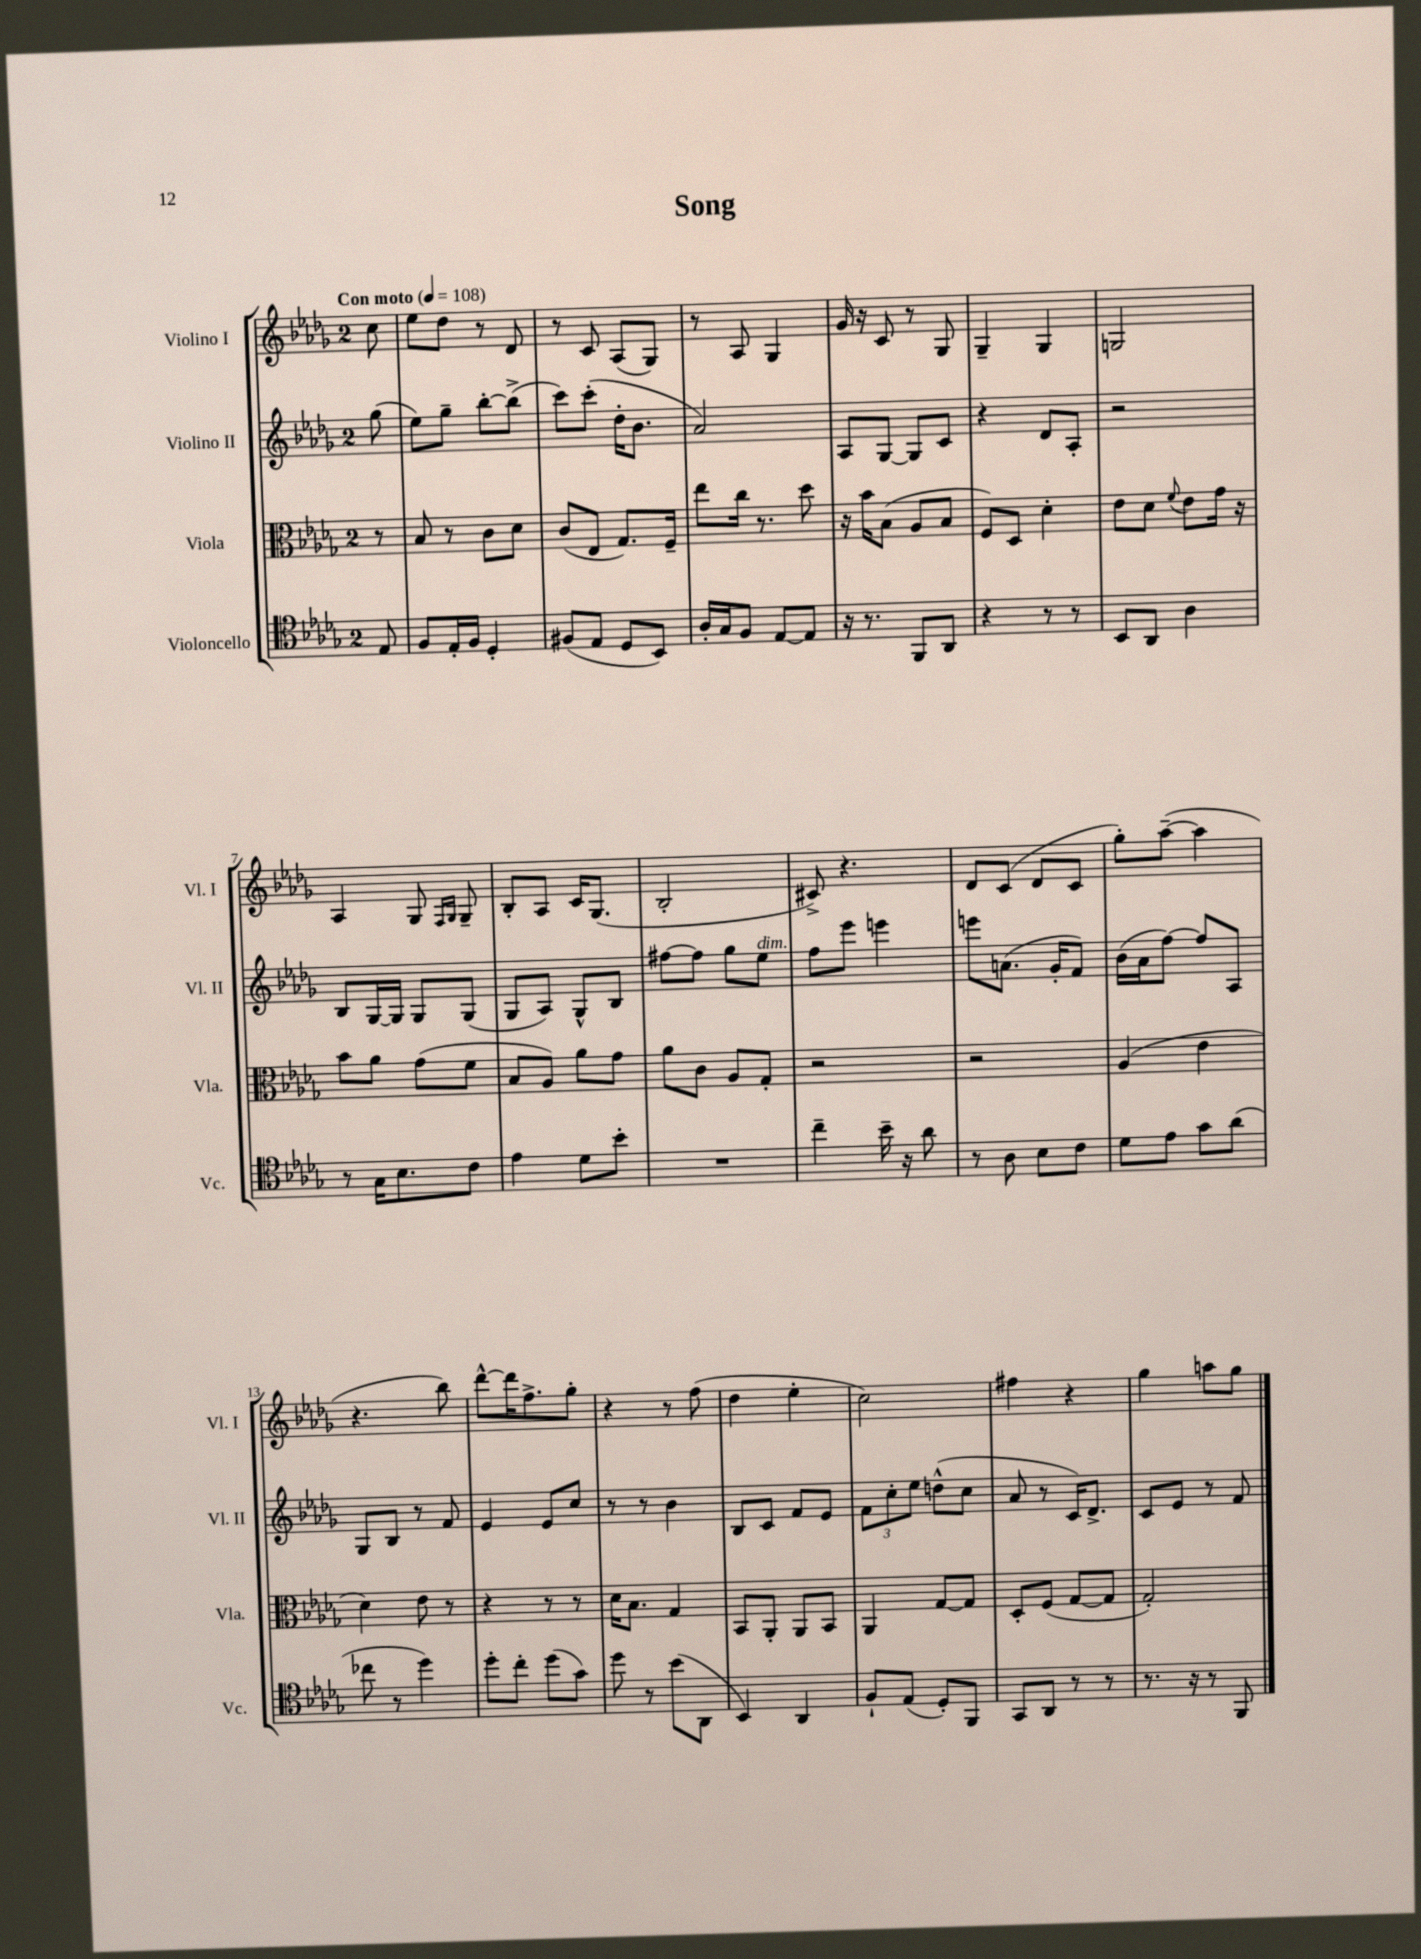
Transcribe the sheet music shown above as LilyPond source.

\header { title = "Song" }
<<
\new StaffGroup <<
\new Staff = "s0" \with { instrumentName = "Violino I" shortInstrumentName = "Vl. I" } {
    \clef treble \key des \major \once \override Staff.TimeSignature.style = #'single-digit \time 2/4 \partial 8 \tempo "Con moto" 4 = 108
    c''8 |
    ees''8 des''8 r8 des'8 |
    r8 c'8 aes8( ges8) |
    r8 aes8 ges4 |
    ges'16 r16 c'8 r8 ges8 |
    ges4-- ges4 |
    g2 |
    aes4 ges8 \grace { f16 ges16 } ges8-- |
    bes8-. aes8 c'16 ges8.( |
    bes2-. |
    cis'8->) r4. |
    des'8 c'8( des'8 c'8 |
    ges''8-.) aes''8~--( aes''4 |
    r4. bes''8) |
    des'''8~-^ des'''16 f''8.-> ges''8-. |
    r4 r8 f''8( |
    des''4 ees''4-. |
    c''2) |
    fis''4 r4 |
    ges''4 a''8 ges''8 \bar "|." |
}
\new Staff = "s1" \with { instrumentName = "Violino II" shortInstrumentName = "Vl. II" } {
    \clef treble \key des \major \once \override Staff.TimeSignature.style = #'single-digit \time 2/4 \partial 8
    ges''8( |
    ees''8) ges''8-- bes''8~-. bes''8->( |
    c'''8) c'''8-.( des''16-. bes'8. |
    aes'2) |
    aes8 ges8~ ges8 c'8 |
    r4 des'8 aes8-. |
    r2 |
    bes8 ges16~ ges16 ges8 ges8( |
    ges8 aes8) ges8-^ bes8 |
    fis''8~ fis''8 ges''8 ees''8^\markup { \italic "dim." } |
    f''8 ees'''8 e'''4 |
    e'''8 a'8.( ges'16-. f'8) |
    bes'16( aes'16 f''8~) f''8 aes8 |
    ges8 bes8 r8 f'8 |
    ees'4 ees'8 c''8 |
    r8 r8 bes'4 |
    bes8 c'8 f'8 ees'8 |
    \tuplet 3/2 { f'8 c''8-. ees''8 } d''8-^( c''8 |
    aes'8 r8 c'16) des'8.-> |
    c'8 ees'8 r8 f'8 \bar "|." |
}
\new Staff = "s2" \with { instrumentName = "Viola" shortInstrumentName = "Vla." } {
    \clef alto \key des \major \once \override Staff.TimeSignature.style = #'single-digit \time 2/4 \partial 8
    r8 |
    bes8 r8 c'8 des'8 |
    c'8( ees8 ges8.) f16-- |
    ees''8 c''16 r8. des''8 |
    r16 bes'16 bes8( aes8 bes8 |
    f8) des8 des'4-. |
    ees'8 des'8 \appoggiatura { f'8 } ees'8 ges'16 r16 |
    bes'8 aes'8 ges'8( f'8 |
    bes8 aes8) aes'8 ges'8 |
    aes'8 c'8 aes8 ges8-. |
    r2 |
    r2 |
    aes4( ees'4 |
    des'4) ees'8 r8 |
    r4 r8 r8 |
    des'16 bes8. ges4 |
    bes,8 aes,8-. aes,8 bes,8 |
    aes,4 ges8~ ges8 |
    des8-. f8( ges8~ ges8 |
    ges2-.) \bar "|." |
}
\new Staff = "s3" \with { instrumentName = "Violoncello" shortInstrumentName = "Vc." } {
    \clef tenor \key des \major \once \override Staff.TimeSignature.style = #'single-digit \time 2/4 \partial 8
    ees8 |
    f8 ees16-. f16 des4-. |
    fis8( ees8 des8 bes,8) |
    aes16-. ges16 f8 ees8~ ees8 |
    r16 r8. f,8 aes,8 |
    r4 r8 r8 |
    bes,8 aes,8 aes4 |
    r8 ges16 bes8. c'8 |
    ees'4 des'8 bes'8-. |
    R2 |
    c''4-- bes'16-- r16 aes'8 |
    r8 aes8 bes8 c'8 |
    des'8 ees'8 ges'8 aes'8( |
    ces''8 r8 des''4) |
    des''8-. c''8-. des''8( ges'8) |
    des''8 r8 bes'8( aes,8 |
    bes,4) aes,4 |
    f8-! ees8( des8-.) f,8 |
    ges,8 aes,8 r8 r8 |
    r8. r16 r8 f,8 \bar "|." |
}
>>
>>
